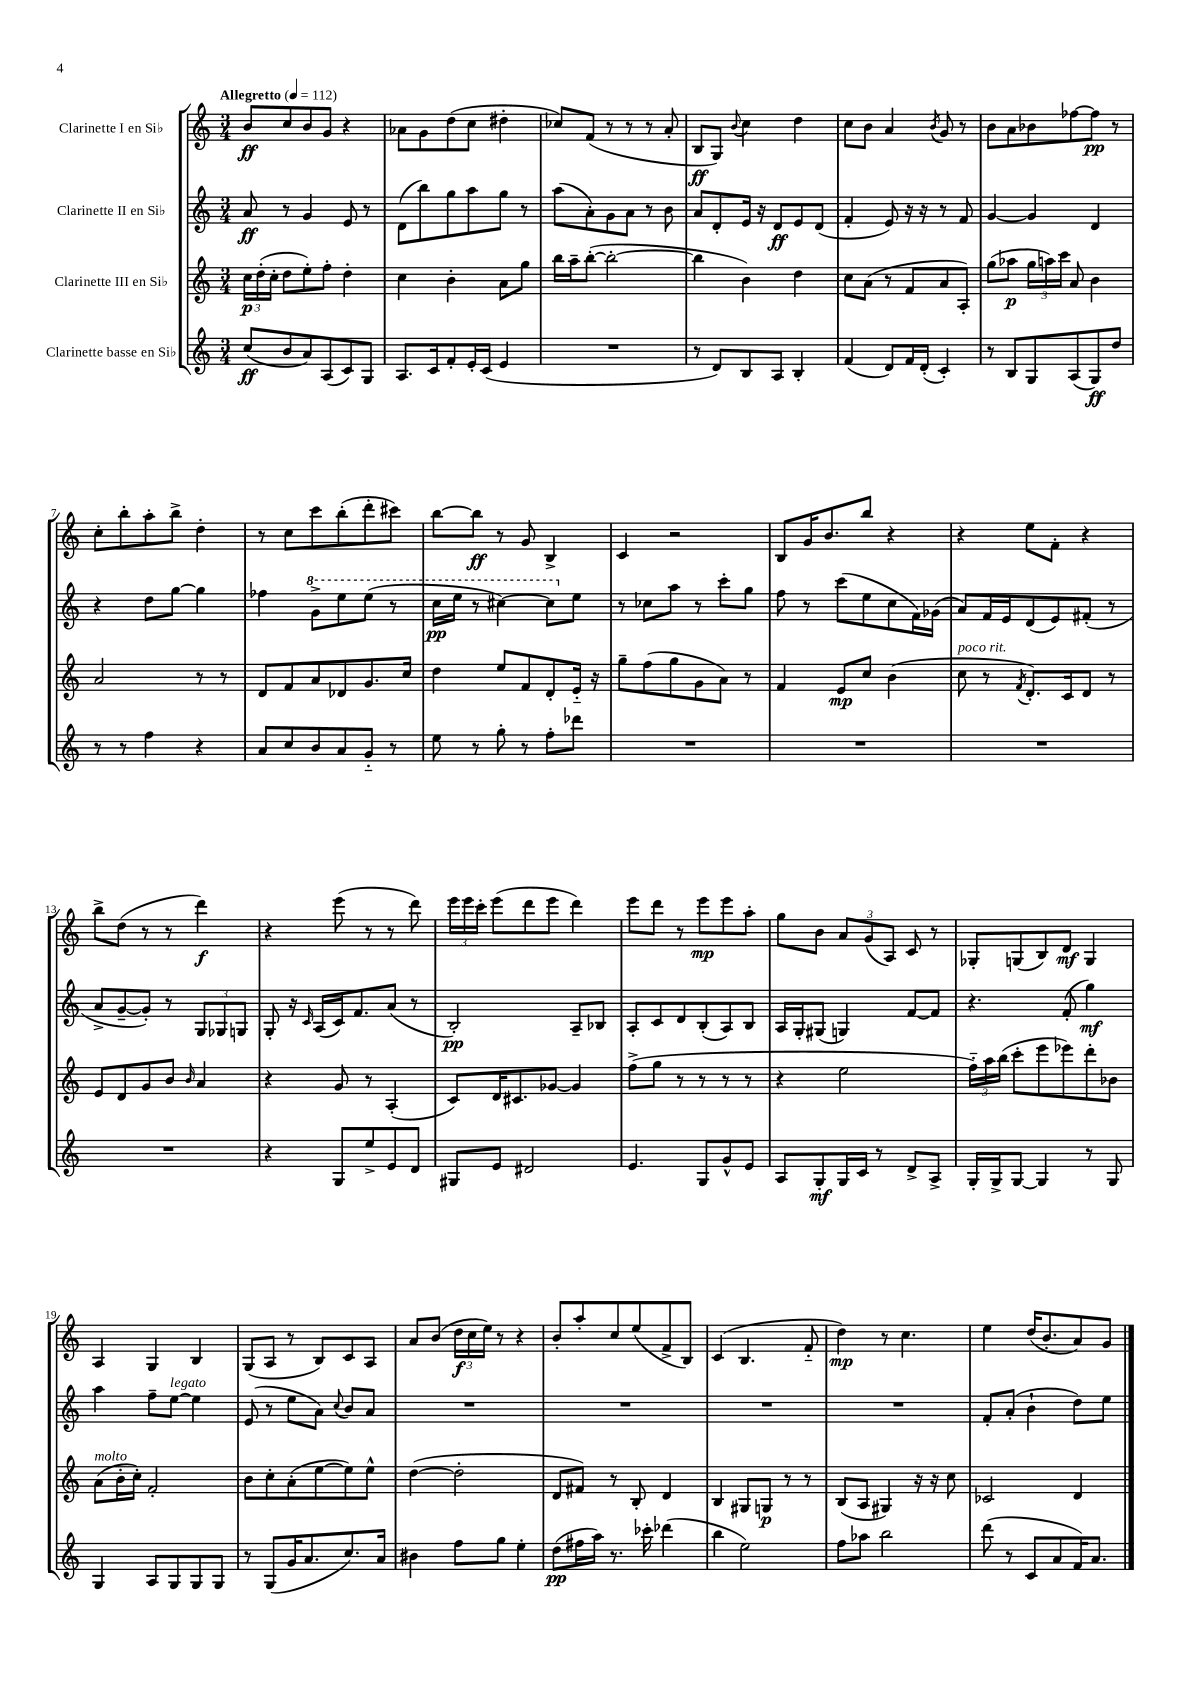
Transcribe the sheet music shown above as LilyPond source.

<<
\new StaffGroup <<
\new Staff = "s0" \with { instrumentName = "Clarinette I en Sib" } {
    \clef treble \key c \major \numericTimeSignature \time 3/4 \tempo "Allegretto" 4 = 112
    \autoBeamOff b'8[\ff c''8 b'8 g'8] r4 |
    aes'8[ g'8 d''8( c''8] dis''4-. |
    ces''8[) f'8]( r8 r8 r8 a'8-. |
    b8[\ff g8]) \appoggiatura { b'8 } c''4 d''4 |
    c''8[ b'8] a'4 \acciaccatura { b'8 } g'8 r8 |
    b'8[ a'8 bes'8 fes''8~ fes''8]\pp r8 |
    c''8[-. b''8-. a''8-. b''8]-> d''4-. |
    r8 c''8[ c'''8 b''8-.( d'''8-. cis'''8]) |
    b''8[~ b''8]\ff r8 g'8 b4-> |
    c'4 r2 |
    b8[ g'16 b'8. b''8] r4 |
    r4 e''8[ f'8]-. r4 |
    b''8[-> d''8]( r8 r8 d'''4\f) |
    r4 e'''8( r8 r8 d'''8) |
    \tuplet 3/2 { e'''16[ e'''16 c'''16]-. } e'''8[( d'''8 e'''8] d'''4) |
    e'''8[ d'''8] r8 e'''8[\mp e'''8 a''8]-. |
    g''8[ b'8] \tuplet 3/2 { a'8[ g'8( a8]) } c'8 r8 |
    ges8[-. g8( b8) d'8]\mf g4 |
    a4 g4 b4 |
    g8[( a8] r8 b8[) c'8 a8] |
    a'8[ b'8]( \tuplet 3/2 { d''16[\f c''16 e''16]) } r8 r4 |
    b'8[-. a''8-. c''8 e''8( f'8-> b8]) |
    c'4( b4. f'8-_ |
    d''4\mp) r8 c''4. |
    e''4 d''16[( b'8.-. a'8) g'8] \bar "|." |
}
\new Staff = "s1" \with { instrumentName = "Clarinette II en Sib" } {
    \clef treble \key c \major \numericTimeSignature \time 3/4
    \autoBeamOff a'8\ff r8 g'4 e'8 r8 |
    d'8[( b''8) g''8 a''8 g''8] r8 |
    a''8[( a'8-.) g'8 a'8] r8 b'8 |
    a'8[ d'8-. e'16] r16 d'8[\ff e'8 d'8]( |
    f'4-. e'8) r16 r16 r8 f'8 |
    g'4~ g'4 d'4 |
    r4 d''8[ g''8]~ g''4 |
    fes''4 \ottava #1 g''8[-> e'''8 e'''8]( r8 |
    c'''16[\pp e'''16] r8 cis'''4~) cis'''8[ \ottava #0 e''8] |
    r8 ces''8[ a''8] r8 c'''8[-. g''8] |
    f''8 r8 c'''8[( e''8 c''8 f'16) ges'16]( |
    a'8[) f'16 e'16 d'8( e'8) fis'8]-.( r8 |
    a'8[-> g'8~-- g'8]-.) r8 \tuplet 3/2 { g8[ ges8 g8] } |
    g8-. r16 \grace { c'16 } a16[( c'16) f'8. a'8]( r8 |
    b2-.\pp) a8[-- bes8] |
    a8[-. c'8 d'8 b8-.( a8) b8] |
    a16[ g16-. gis8]( g4) f'8[~ f'8] |
    r4. f'8-.( g''4\mf) |
    a''4 f''8[-- e''8]~^\markup { \italic "legato" } e''4 |
    e'8( r8 e''8[ a'8]) \appoggiatura { c''8 } b'8[ a'8] |
    R2. |
    R2. |
    R2. |
    R2. |
    f'8[-. a'8]-.( b'4-! d''8[) e''8] \bar "|." |
}
\new Staff = "s2" \with { instrumentName = "Clarinette III en Sib" } {
    \clef treble \key c \major \numericTimeSignature \time 3/4
    \autoBeamOff \tuplet 3/2 { c''16[\p d''16-.( c''16]-. } d''8[ e''8-.) f''8]-. d''4-. |
    c''4 b'4-. a'8[ g''8] |
    b''16[ a''16-- b''8]~-.( b''2~-. |
    b''4 b'4) d''4 |
    c''8[ a'8]( r8 f'8[ a'8 a8]-.) |
    g''8[( aes''8]\p \tuplet 3/2 { g''16[ a''16) c'''16] } a'8 b'4 |
    a'2 r8 r8 |
    d'8[ f'8 a'8 des'8 g'8. c''16] |
    d''4 e''8[ f'8 d'8-. e'16]-_ r16 |
    g''8[-- f''8( g''8 g'8 a'8]) r8 |
    f'4 e'8[\mp c''8] b'4( |
    c''8^\markup { \italic "poco rit." } r8 \acciaccatura { f'8 } d'8.[-.) c'16 d'8] r8 |
    e'8[ d'8 g'8 b'8] \grace { b'16 } a'4 |
    r4 g'8 r8 a4-.( |
    c'8[) d'16 cis'8. ges'8]~ ges'4 |
    f''8[->( g''8] r8 r8 r8 r8 |
    r4 e''2 |
    \tuplet 3/2 { f''16[-_) a''16 b''16]( } c'''8[-. e'''8 ees'''8) d'''8-. bes'8] |
    a'8[^\markup { \italic "molto" }( b'16-. c''16]-.) f'2-. |
    b'8[ c''8-. a'8-.( e''8~ e''8) e''8]-^ |
    d''4~( d''2-. |
    d'8[ fis'8]) r8 b8-. d'4 |
    b4 gis8[ g8]\p r8 r8 |
    b8[( a8] gis4) r16 r16 c''8 |
    ces'2 d'4 \bar "|." |
}
\new Staff = "s3" \with { instrumentName = "Clarinette basse en Sib" } {
    \clef treble \key c \major \numericTimeSignature \time 3/4
    \autoBeamOff c''8[\ff( b'8 a'8) a8( c'8) g8] |
    a8.[ c'16 f'8-. e'16-. c'16]( e'4 |
    R2. |
    r8 d'8[) b8 a8] b4-. |
    f'4( d'8[) f'16 d'16]-.( c'4-.) |
    r8 b8[ g8 a8( g8\ff) d''8] |
    r8 r8 f''4 r4 |
    a'8[ c''8 b'8 a'8 g'8]-_ r8 |
    e''8 r8 g''8-. r8 f''8[-. des'''8] |
    R2. |
    R2. |
    R2. |
    R2. |
    r4 g8[ e''8-> e'8 d'8] |
    gis8[ e'8] dis'2 |
    e'4. g8[ g'8-^ e'8] |
    a8[ g8-.\mf g16 c'16] r8 d'8[-> a8]-> |
    g16[-. g16-> g8]~ g4 r8 g8 |
    g4 a8[ g8 g8 g8] |
    r8 g8[( g'16 a'8. c''8.) a'16] |
    bis'4 f''8[ g''8] e''4-. |
    d''8[\pp( fis''16 a''16]) r8. ces'''16-. des'''4( |
    b''4 e''2) |
    f''8[ aes''8] b''2 |
    d'''8( r8 c'8[ a'8 f'16) a'8.] \bar "|." |
}
>>
>>
